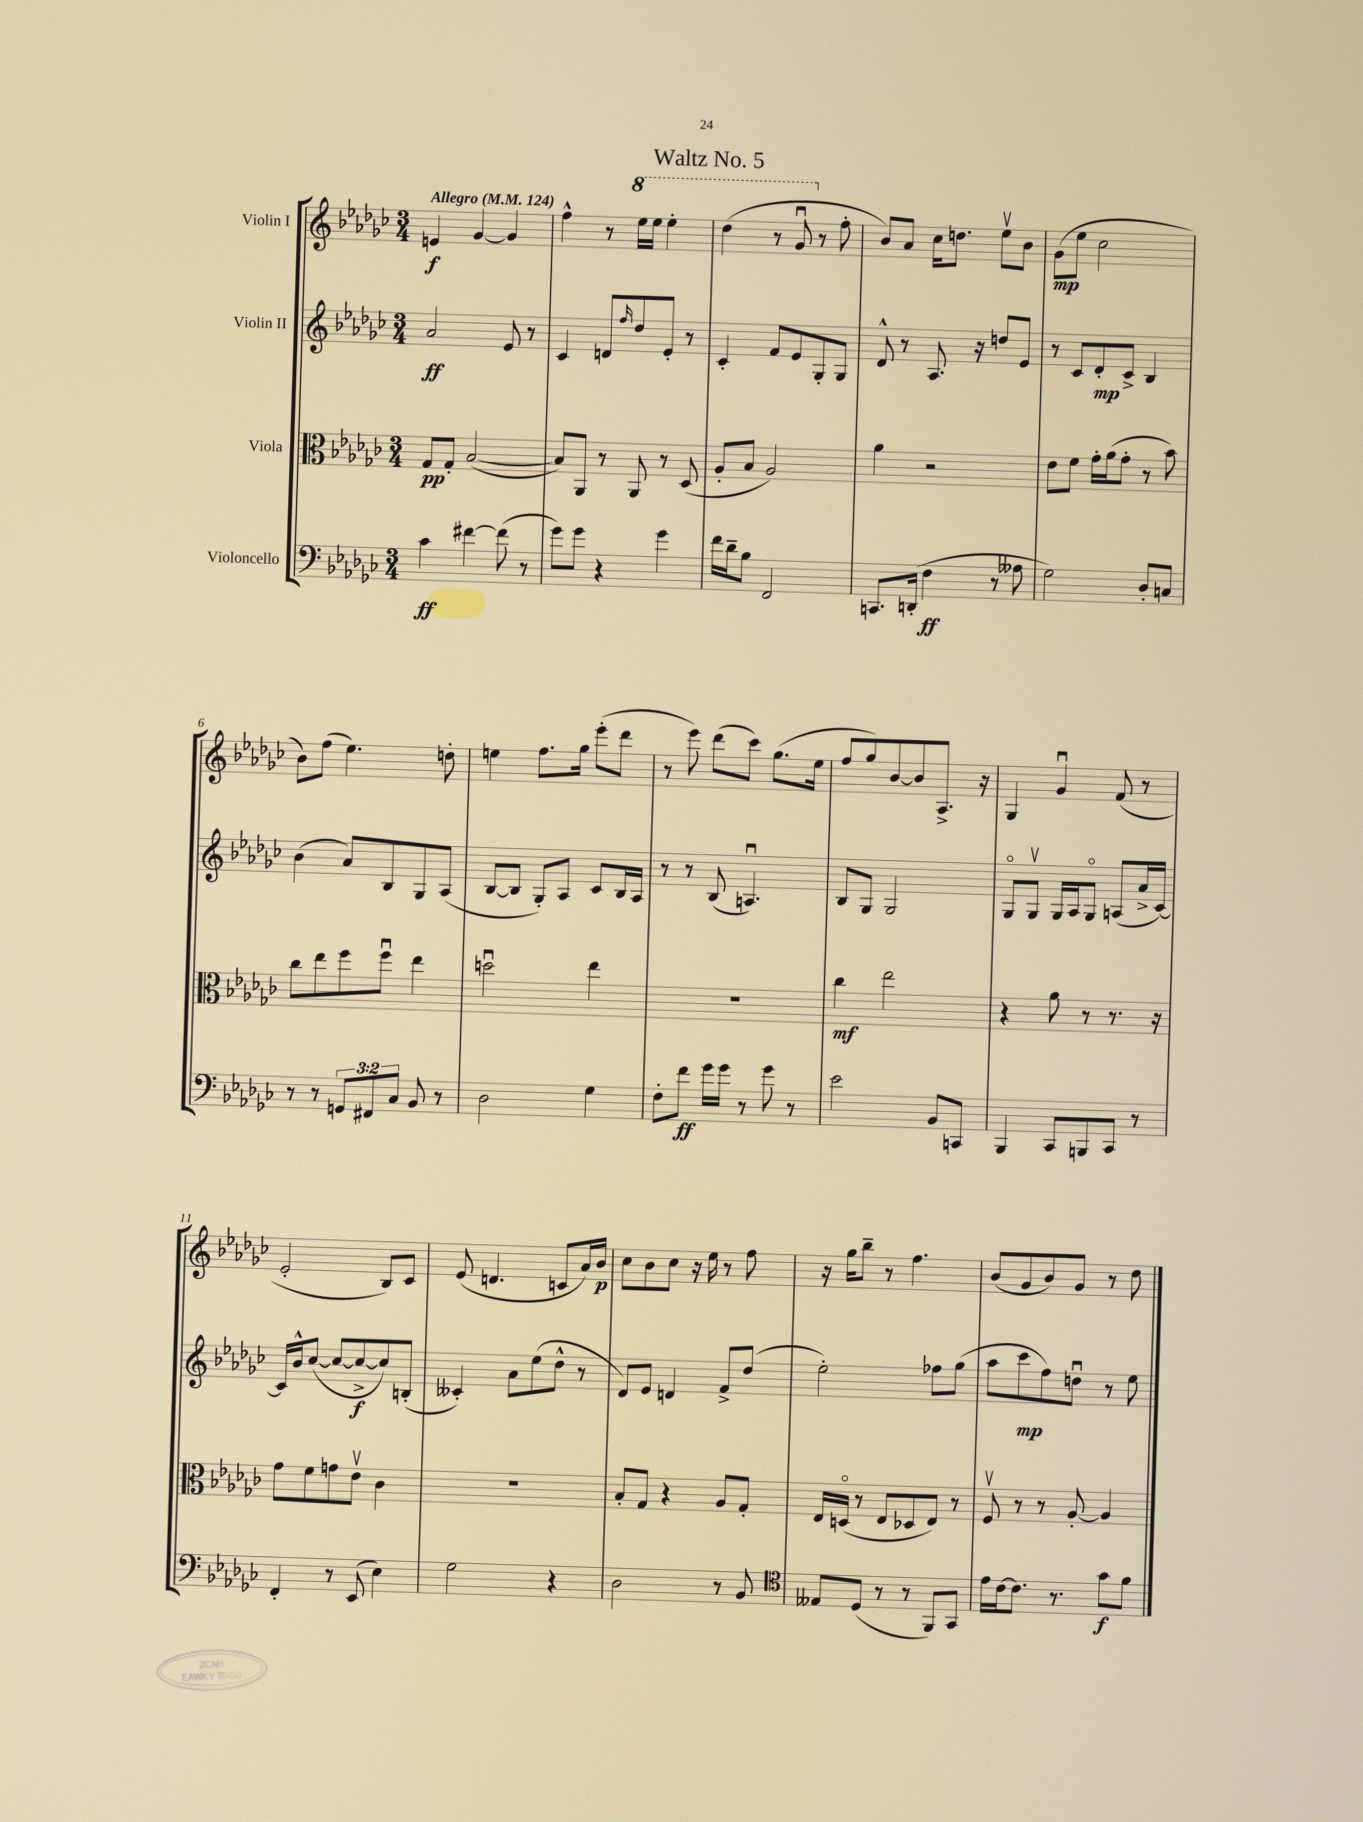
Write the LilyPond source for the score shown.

\header { title = "Waltz No. 5" }
<<
\new StaffGroup <<
\new Staff = "s0" \with { instrumentName = "Violin I" } {
    \clef treble \key ges \major \numericTimeSignature \time 3/4 \tempo "Allegro" 4 = 124
    e'4\f ges'4~ ges'4 |
    f''4-^ r8 \ottava #1 ees'''16 ees'''16 ees'''4-. |
    des'''4( r8 ges''8\downbow \ottava #0 r8 f''8-. |
    bes'8) aes'8 ces''16 d''8. ees''8\upbow bes'8 |
    ges'8\mp( ees''8 ces''2 |
    bes'8) f''8( ees''4.) d''8-. |
    e''4 f''8. ges''16 ees'''8-.( des'''8 |
    r8 ees'''8) des'''8( ces'''8) ges''8.( ees''16 |
    f''8 ges''8) bes'8~ bes'8 aes8.-> r16 |
    ges4 ges'4\downbow f'8( r8 |
    ees'2-. bes8) ces'8 |
    ees'8( d'4. c'8 aes'16) bes'16\p |
    ces''8 bes'8 ces''8 r16 ees''16 r8 f''8 |
    r16 ges''16 bes''8-- r8 f''4. |
    bes'8( ges'8 bes'8) ges'8 r8 des''8 \bar "|." |
}
\new Staff = "s1" \with { instrumentName = "Violin II" } {
    \clef treble \key ges \major \numericTimeSignature \time 3/4
    aes'2\ff ees'8 r8 |
    ces'4 d'8 \grace { f''16 } des''8 ees'8-. r8 |
    ces'4-. f'8 ees'8 ges8-. ges8 |
    des'8-^ r8 aes8. r16 d''8 ees'8 |
    r8 ces'8 des'8-.\mp ces'8-> bes4 |
    bes'4( aes'8) bes8 ges8 aes8( |
    bes8~ bes8 ges8-.) aes8 ces'8 bes16 aes16 |
    r8 r8 bes8( a4.\downbow) |
    bes8 ges8 ges2 |
    ges8\flageolet ges8\upbow ges16 aes16 ges8\flageolet a8( aes'16-> ces'16~) |
    ces'16 bes'16-^ ces''8~( ces''8~ ces''8~->\f ces''8) b8-.( |
    ceses'4-.) aes'8 ees''8( des''8-^ r8 |
    des'8) ees'8 d'4 f'8-> des''8( |
    ees''2-.) fes''8 ges''8( |
    aes''8 ces'''8\mp f''8) d''8\downbow r8 ees''8 \bar "|." |
}
\new Staff = "s2" \with { instrumentName = "Viola" } {
    \clef alto \key ges \major \numericTimeSignature \time 3/4
    ges8\pp ges8-. bes2~( |
    bes8) aes,8 r8 aes,8 r8 des8( |
    aes8-. bes8 aes2) |
    aes'4 r2 |
    ees'8 f'8 ges'16-. aes'16( ges'8-. r8 bes'8) |
    ces''8 ees''8 f''8 f''8\downbow ees''4 |
    d''2\downbow ees''4 |
    R2. |
    ces''4\mf ees''2 |
    r4 aes'8 r8 r8. r16 |
    ges'8 f'8 g'8 ees'8\upbow ces'4 |
    R2. |
    bes8-. ges8 r4 aes8 ges8-. |
    ees16 d16\flageolet( r8 ees8 des8 ees8) r8 |
    f8\upbow r8 r8 aes8~-. aes4 \bar "|." |
}
\new Staff = "s3" \with { instrumentName = "Violoncello" } {
    \clef bass \key ges \major \numericTimeSignature \time 3/4 \override Staff.TupletNumber.text = #tuplet-number::calc-fraction-text
    ces'4\ff fis'4~ fis'8( r8 |
    ges'8) ges'8 r4 ges'4 |
    f'16 des'16-- bes8 f,2 |
    c,8. d,16-.( f4\ff r8 aeses8 |
    ges2) des8-. c8 |
    r8 r8 \tuplet 3/2 { g,8 fis,8 ces8 } bes,8 r8 |
    des2 ges4 |
    f8-. f'8\ff ges'16 ges'16 r8 ges'8 r8 |
    ees'2 bes,8 c,8 |
    bes,,4 ces,8 b,,8 ces,8 r8 |
    f,4-. r8 ees,8( ees4) |
    ges2 r4 |
    des2 r8 bes,8 |
    \clef tenor eeses8 des8( r8 r8 f,8) ges,8 |
    ees'16 ces'16~ ces'8. r8. ges'8\f f'8 \bar "|." |
}
>>
>>
